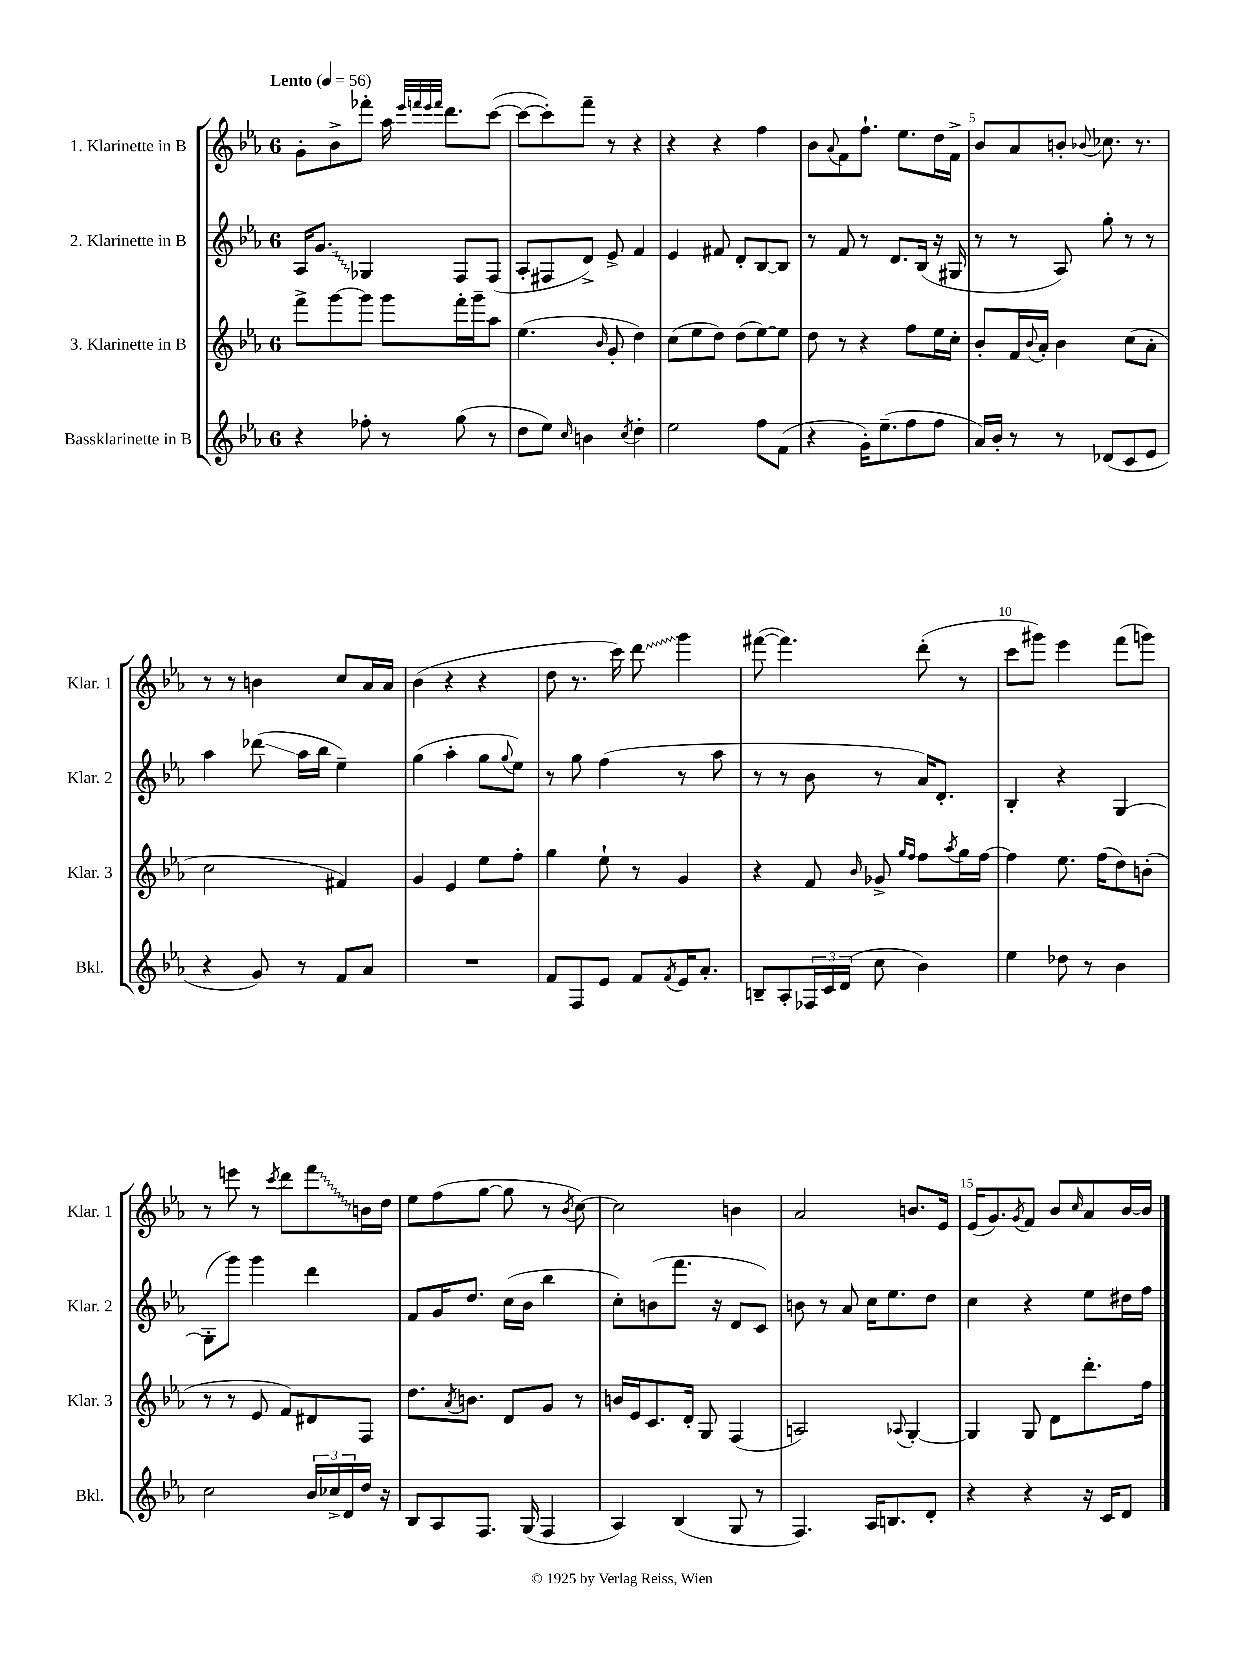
<<
\new StaffGroup <<
\new Staff = "s0" \with { instrumentName = "1. Klarinette in B" shortInstrumentName = "Klar. 1" } {
    \clef treble \key ees \major \once \override Staff.TimeSignature.style = #'single-digit \time 6/8 \tempo "Lento" 4 = 56
    g'8-. bes'8-> fes'''8-. aes''16 \grace { ees'''32 f'''32 ees'''32 f'''32 } d'''8. c'''8~( |
    c'''8~ c'''8-.) f'''8-- r8 r4 |
    r4 r4 f''4 |
    bes'8 \appoggiatura { aes'8 } f'8 f''8.-! ees''8. d''16 f'16-> |
    bes'8 aes'8 b'8-. \appoggiatura { bes'8 } ces''8. r8. |
    r8 r8 b'4 c''8 aes'16 aes'16 |
    bes'4( r4 r4 |
    d''8 r8. c'''16) \once \override Glissando.style = #'zigzag d'''8\glissando g'''4 |
    fis'''8~( fis'''4.) d'''8-.( r8 |
    c'''8 gis'''8) ees'''4 f'''8( g'''8) |
    r8 e'''8 r8 \acciaccatura { c'''8 } d'''8 \once \override Glissando.style = #'zigzag f'''8\glissando b'16 d''16 |
    ees''8 f''8( g''8~ g''8 r8 \acciaccatura { bes'8 } c''8~) |
    c''2 b'4 |
    aes'2 b'8. ees'16 |
    ees'16( g'8.) \acciaccatura { g'8 } f'8 bes'8 \grace { c''16 } aes'8 bes'16~ bes'16 \bar "|." |
}
\new Staff = "s1" \with { instrumentName = "2. Klarinette in B" shortInstrumentName = "Klar. 2" } {
    \clef treble \key ees \major \once \override Staff.TimeSignature.style = #'single-digit \time 6/8
    aes16 \once \override Glissando.style = #'zigzag g'8.\glissando ges4 f8 f8( |
    aes8-. fis8 d'8->) ees'8-> f'4 |
    ees'4 fis'8 d'8-. bes8~ bes8 |
    r8 f'8 r8 d'8. bes16( r16 gis16 |
    r8 r8 aes8) g''8-. r8 r8 |
    aes''4 des'''8\glissando( aes''16 bes''16 ees''4--) |
    g''4( aes''4-. g''8 \appoggiatura { g''8 } ees''8) |
    r8 g''8 f''4( r8 aes''8 |
    r8 r8 bes'8 r8 aes'16) d'8.-. |
    bes4-. r4 g4~ |
    g8-.( g'''8) g'''4 d'''4 |
    f'8 g'16 d''8. c''16( bes'16 bes''4 |
    c''8-.) b'8( f'''8. r16 d'8 c'8) |
    b'8 r8 aes'8 c''16 ees''8. d''8 |
    c''4 r4 ees''8 dis''16 f''16 \bar "|." |
}
\new Staff = "s2" \with { instrumentName = "3. Klarinette in B" shortInstrumentName = "Klar. 3" } {
    \clef treble \key ees \major \once \override Staff.TimeSignature.style = #'single-digit \time 6/8
    f'''8-> g'''8~ g'''8 g'''8 f'''16-. g'''16-- aes''8 |
    ees''4.( \grace { bes'16 } g'8-. d''4) |
    c''8( ees''8 d''8) d''8( ees''8~) ees''8 |
    d''8 r8 r4 f''8 ees''16 c''16-. |
    bes'8-. f'16 \appoggiatura { bes'8 } aes'16-. bes'4 c''8( aes'8-. |
    c''2 fis'4) |
    g'4 ees'4 ees''8 f''8-. |
    g''4 ees''8-! r8 g'4 |
    r4 f'8 \grace { bes'16 } ges'8-> \grace { g''16 f''16 } f''8 \acciaccatura { aes''8 } g''16 f''16~ |
    f''4 ees''8. f''16( d''8) b'8-.( |
    r8 r8 ees'8 f'8) dis'8 f8 |
    d''8. \acciaccatura { aes'8 } b'8. d'8 g'8 r8 |
    b'16 ees'16 c'8. d'16-. g8 f4( |
    a2) \appoggiatura { aes8 } g4~-. |
    g4 g8 d'8 d'''8.-. f''16 \bar "|." |
}
\new Staff = "s3" \with { instrumentName = "Bassklarinette in B" shortInstrumentName = "Bkl." } {
    \clef treble \key ees \major \once \override Staff.TimeSignature.style = #'single-digit \time 6/8
    r4 fes''8-. r8 g''8( r8 |
    d''8 ees''8) \grace { c''16 } b'4 \acciaccatura { c''8 } d''4-. |
    ees''2 f''8 f'8( |
    r4 g'16-.) ees''8.--( f''8 f''8 |
    aes'16) bes'16-. r8 r8 des'8( c'8 ees'8 |
    r4 g'8) r8 f'8 aes'8 |
    R2. |
    f'8 f8 ees'8 f'8 \acciaccatura { f'8 } ees'16 aes'8.-. |
    b8-- aes8-. \tuplet 3/2 { fes16 c'16 d'16( } c''8 bes'4) |
    ees''4 des''8 r8 bes'4 |
    c''2 \tuplet 3/2 { bes'16 ces''16-> d'16 } d''16 r16 |
    bes8 aes8 f8. g16( f4 |
    aes4) bes4( g8 r8 |
    f4.) aes16 b8. d'8-. |
    r4 r4 r16 c'16 d'8 \bar "|." |
}
>>
>>
\layout { \context { \Score \override BarNumber.break-visibility = ##(#f #t #t) barNumberVisibility = #(every-nth-bar-number-visible 5) } }
